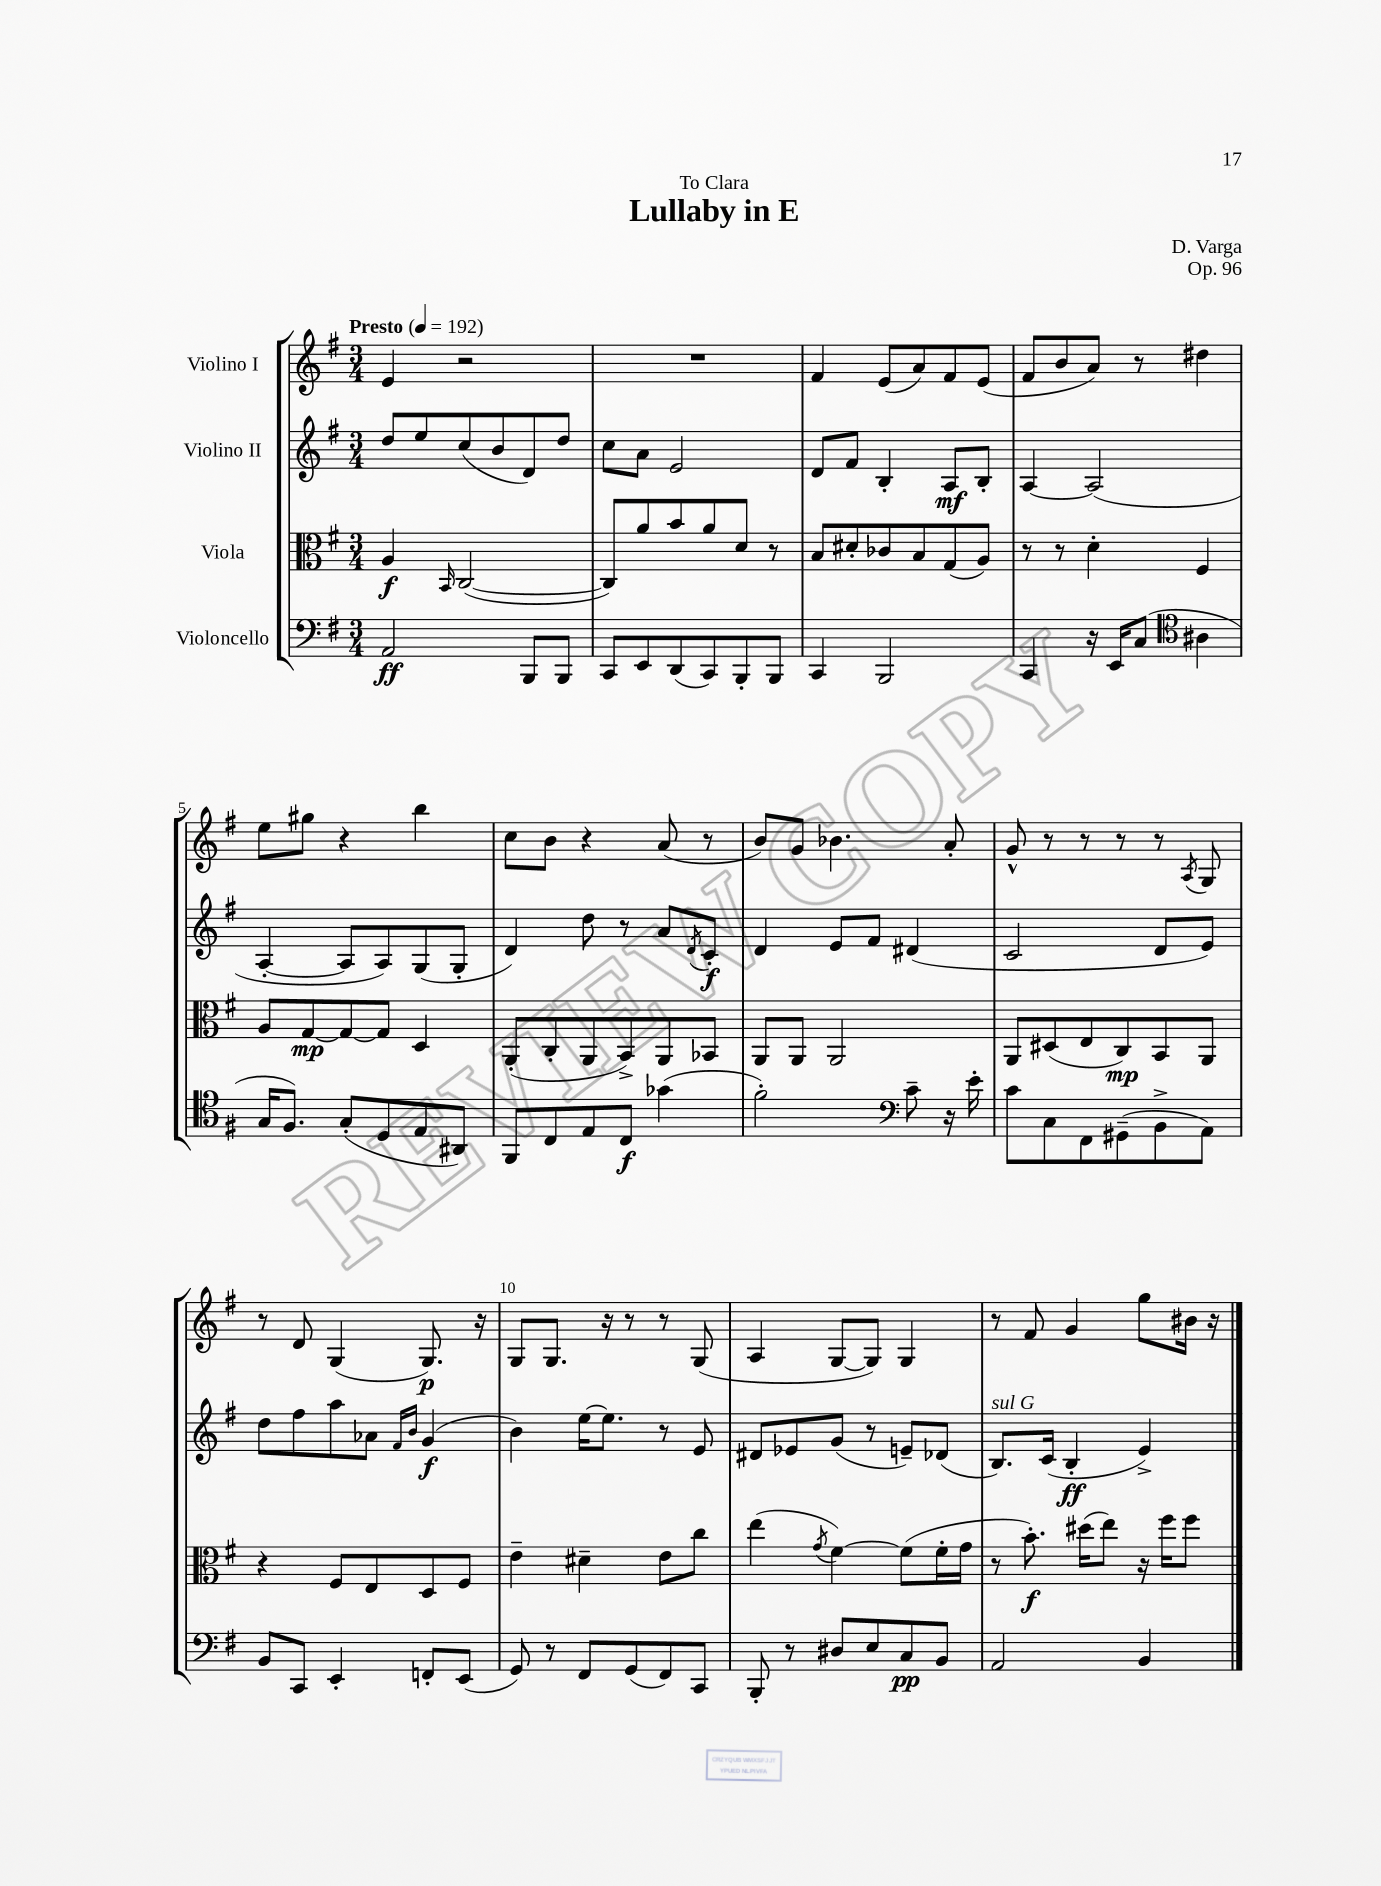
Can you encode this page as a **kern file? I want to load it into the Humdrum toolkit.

**kern	**kern	**kern	**kern
*staff4	*staff3	*staff2	*staff1
*clefF4	*clefC3	*clefG2	*clefG2
*k[f#]	*k[f#]	*k[f#]	*k[f#]
*M3/4	*M3/4	*M3/4	*M3/4
*MM192	*MM192	*MM192	*MM192
2AA	4A	8dd	4e
.	.	8ee	.
.	16qqBB	.	.
.	([2C	(8cc	2r
.	.	8b	.
8BBB	.	8d)	.
8BBB	.	8dd	.
=	=	=	=
8CC	8C])	8cc	2.r
8EE	8a	8a	.
(8DD	8b	2e	.
8CC)	8a	.	.
8BBB'	8d	.	.
8BBB	8r	.	.
=	=	=	=
4CC	8B	8d	4f#
.	8d#'	8f#	.
2BBB	8c-	4B'	(8e
.	8B	.	8a)
.	(8G	8A	8f#
.	8A)	8B'	(8e
=	=	=	=
4CC	8r	[4A	8f#
.	8r	.	8b
16r	4d'	(2A]	8a)
16EE	.	.	.
(8C	.	.	8r
*clefC4	*	*	*
4A#	4F#	.	4dd#
=	=	=	=
16G	8A	[4A'	8ee
8.F#)	.	.	.
.	[8G	.	8gg#
(8G'	8G_	8A]	4r
8D	8G]	8A)	.
8E	4D	(8G	4bb
8AA#)	.	8G'	.
=	=	=	=
8FF#	(8AA'	4d)	8cc
8C	8C'	.	8b
8E	8AA	8dd	4r
8C	8BB^)	8r	.
(4g-	8AA	8a	(8a
.	.	8qd	.
.	8BB-	8c'	8r
=	=	=	=
2f#')	8AA	4d	8b)
.	8AA	.	8g
.	2AA	8e	4.b-
.	.	8f#	.
*clefF4	*	*	*
8c~	.	(4d#	.
16r	.	.	8a'
16e'	.	.	.
=	=	=	=
8c	8AA	2c	8g^^
8C	(8D#	.	8r
8FF#	8E	.	8r
(8GG#~	8C)	.	8r
8BB^	8BB	8d	8r
.	.	.	8qA
8AA)	8AA	8e)	8G
=	=	=	=
8BB	4r	8dd	8r
8CC	.	8ff#	8d
4EE'	8F#	8aa	(4G
.	8E	8a-	.
.	.	16qqf#	.
.	.	16qqb	.
8FF'	8D	(4g	8.G)
(8EE	8F#	.	.
.	.	.	16r
=	=	=	=
8GG)	4e~	4b)	8G
8r	.	.	8.G
8FF#	4d#~	[16ee	.
.	.	8.ee]	16r
(8GG	.	.	8r
8FF#)	8e	8r	8r
8CC	8cc	8e	(8G
=	=	=	=
8BBB'	(4ee	8d#	4A
8r	.	8e-	.
.	8qg	.	.
8D#	[4f#)	(8g	[8G
8E	.	8r	8G])
8C	(8f#]	8e~)	4G
8BB	16f#'	(8d-	.
.	16g	.	.
=	=	=	=
2AA	8r	8.B)	8r
.	8.b')	.	8f#
.	.	(16c	.
.	.	4B'	4g
.	(16dd#	.	.
.	8ee)	.	.
4BB	16r	4e^)	8gg
.	16ff#	.	.
.	8ff#	.	16b#
.	.	.	16r
==	==	==	==
*-	*-	*-	*-
